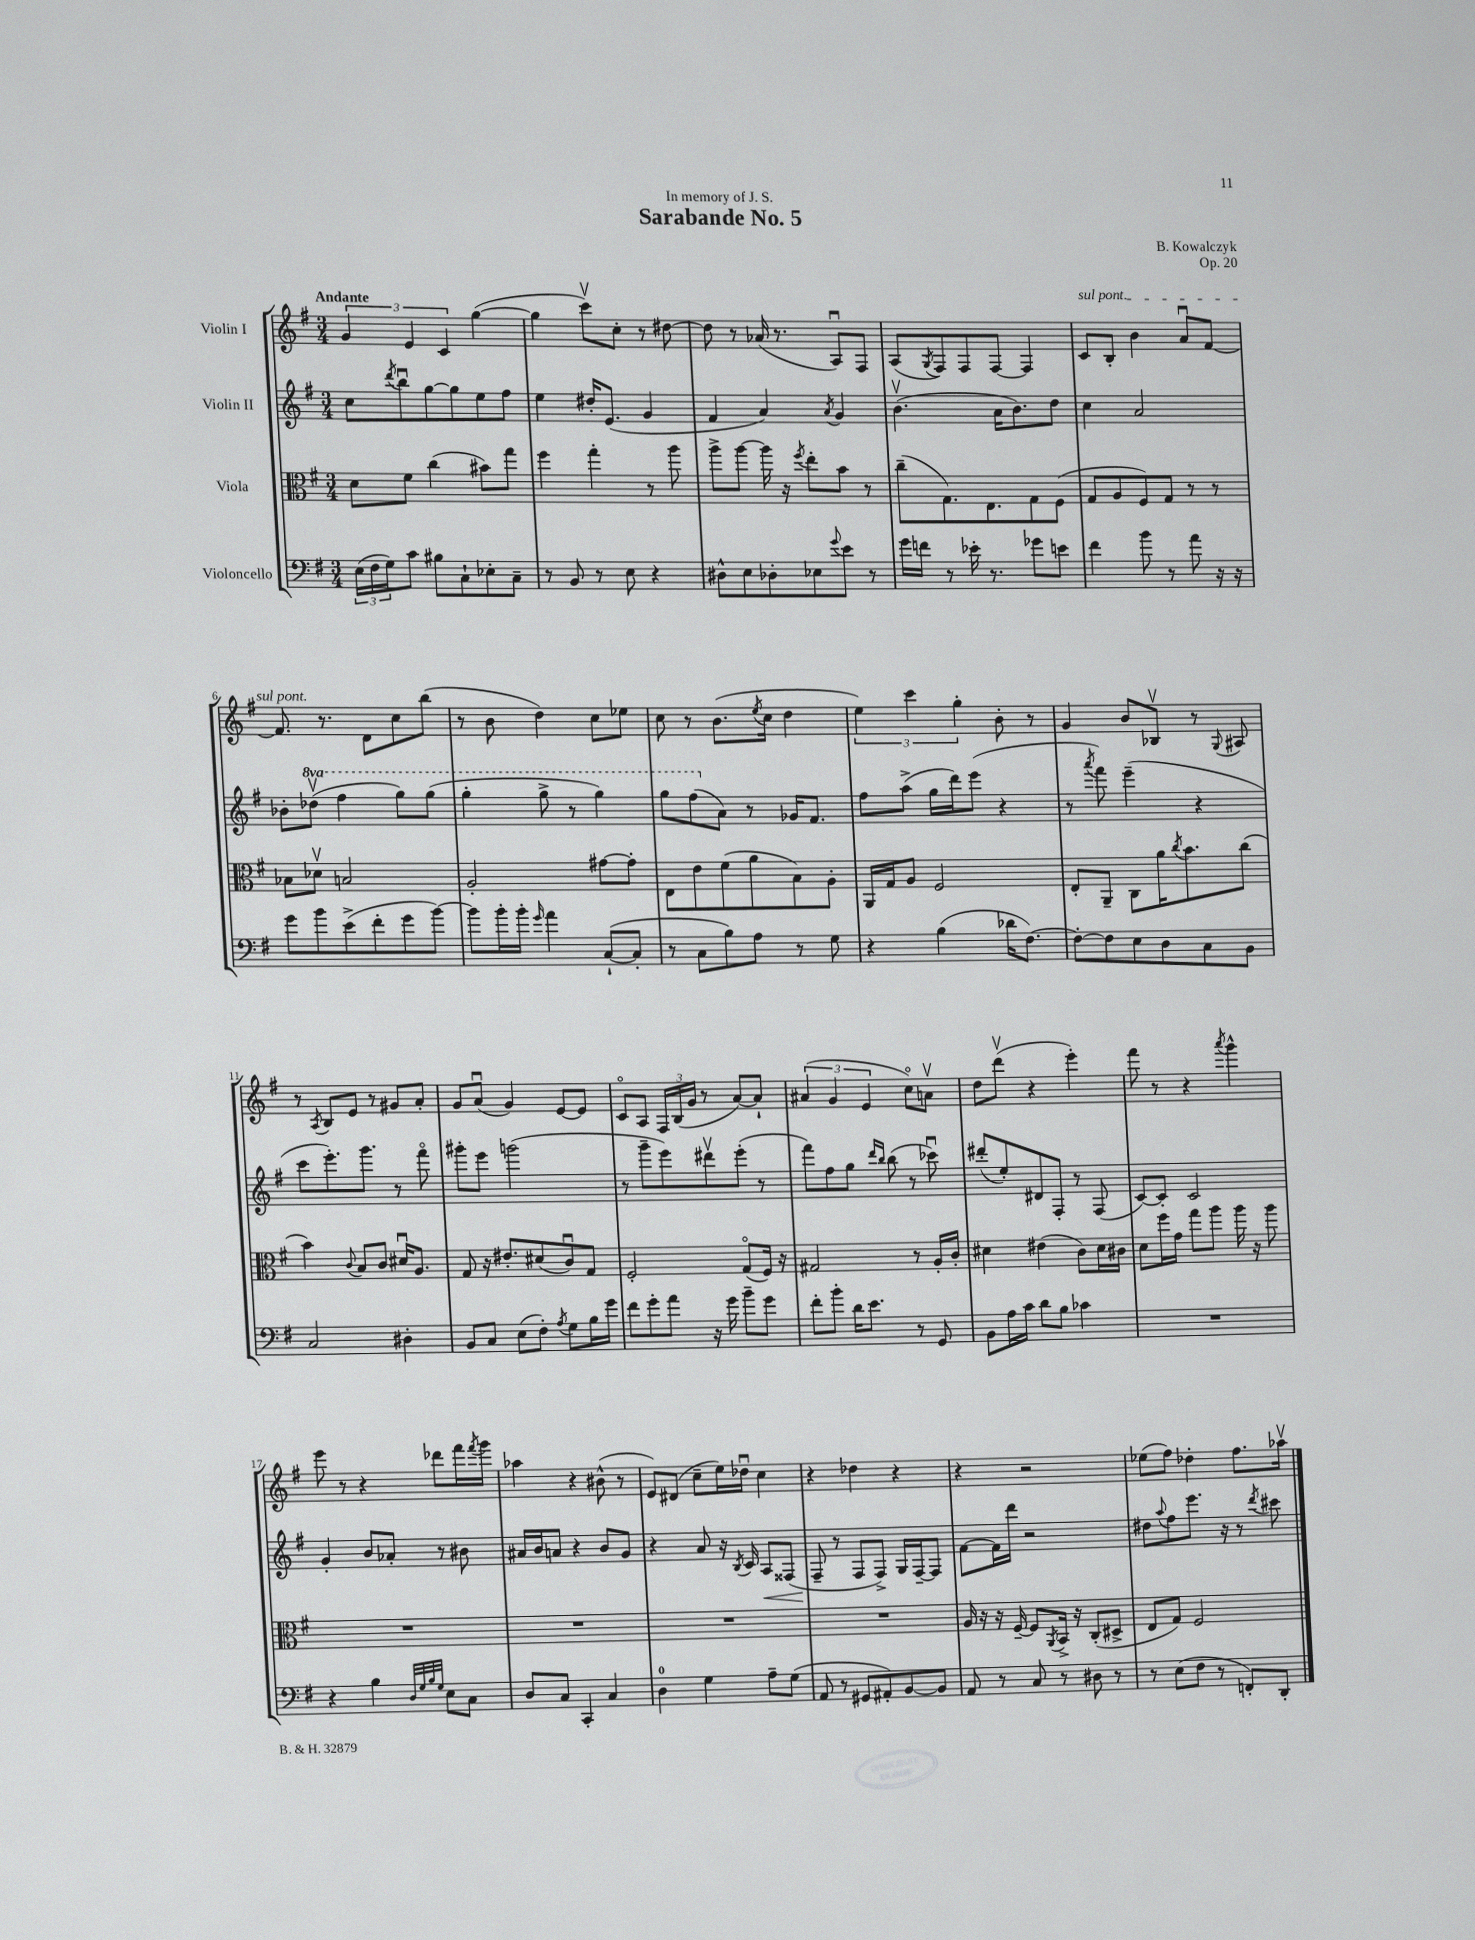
\header { title = "Sarabande No. 5" composer = "B. Kowalczyk" dedication = "In memory of J. S." opus = "Op. 20" }
<<
\new StaffGroup <<
\new Staff = "s0" \with { instrumentName = "Violin I" } {
    \clef treble \key g \major \numericTimeSignature \time 3/4 \tempo "Andante"
    \tuplet 3/2 { g'4 e'4 c'4 } g''4~( |
    g''4 c'''8\upbow) c''8-. r8 dis''8~ |
    dis''8 r8 aes'16( r8. a8\downbow) fis8 |
    a8( \acciaccatura { g8 } fis8) fis8 fis8~ fis4 |
    \once \override TextSpanner.bound-details.left.text = \markup { \italic "sul pont." } c'8\startTextSpan b8-. b'4 a'8\downbow fis'8~ |
    fis'8.\stopTextSpan r8. d'8 c''8 b''8( |
    r8 b'8 d''4) c''8 ees''8 |
    c''8 r8 b'8.( \acciaccatura { e''8 } c''16 d''4 |
    \tuplet 3/2 { e''4) c'''4 g''4-. } b'8-. r8 |
    g'4 b'8 bes8\upbow r8 \appoggiatura { g8 } ais8 |
    r8 \acciaccatura { a8 } b8 e'8 r8 gis'8 a'8-. |
    g'8 a'8\downbow( g'4) e'8~ e'8 |
    c'8\flageolet a8 \tuplet 3/2 { fis16 b16( g'16 } r8 a'8~) a'8-! |
    \tuplet 3/2 { ais'4( g'4 e'4 } c''8\flageolet) a'8\upbow |
    d''8 d'''8\upbow( r4 e'''4-.) |
    fis'''8 r8 r4 \acciaccatura { a'''8 } g'''4-^ |
    e'''8 r8 r4 des'''8 fis'''16 \acciaccatura { fis'''8 } g'''16 |
    aes''4 r4 bis'8-^( r8 |
    e'8) dis'8( c''8-- e''16) des''16\downbow c''4 |
    r4 des''4 r4 |
    r4 r2 |
    ees''8( fis''8) des''4-. fis''8. aes''16\upbow \bar "|." |
}
\new Staff = "s1" \with { instrumentName = "Violin II" } {
    \clef treble \key g \major \numericTimeSignature \time 3/4 \set Staff.ottavationMarkups = #ottavation-simple-ordinals
    c''8 \acciaccatura { d'''8 } b''8\downbow g''8~ g''8 e''8 fis''8 |
    e''4 dis''16-. e'8.( g'4 |
    fis'4 a'4) \acciaccatura { a'8 } g'4 |
    b'4.\upbow( a'16 b'8.) d''8 |
    c''4 a'2 |
    bes'8-. \ottava #1 des'''8\upbow( fis'''4 g'''8) g'''8( |
    g'''4-. g'''8-> r8 g'''4) |
    g'''8 fis'''8( \ottava #0 a'8) r8 ges'16 fis'8. |
    fis''8 a''8->( g''16 d'''16) e'''8( r4 |
    r8 \acciaccatura { a'''8 } fis'''8) e'''4--( r4 |
    c'''8 e'''8.-.) g'''8. r8 fis'''8\flageolet |
    gis'''8-. e'''8 g'''2( |
    r8 g'''8-- e'''8) dis'''8\upbow e'''8-.( r8 |
    fis'''8) fis''8 g''8 \grace { d'''16 b''16 } b''8( r8 ces'''8\downbow) |
    dis'''8-.( e''8-.) dis'8 fis8-. r8 fis8( |
    c'8~) c'8-. c'2 |
    g'4-. b'8 aes'8-. r8 bis'8 |
    ais'16 b'16 a'8 r4 b'8 g'8 |
    r4 a'8 r16 \acciaccatura { b8 } c'16 a8\< fisis8( |
    fis8--\! r8 fis8 fis8->) g16 fis16~-- fis8 |
    fis'8~ fis'16 d'''16 r2 |
    dis''8 \appoggiatura { a''8 } fis''8 e'''8. r16 r8 \acciaccatura { d'''8 } cis'''8 \bar "|." |
}
\new Staff = "s2" \with { instrumentName = "Viola" } {
    \clef alto \key g \major \numericTimeSignature \time 3/4
    d'8 fis'8 c''4( bis'8) g''8 |
    fis''4 g''4-. r8 a''8 |
    a''8-> a''8~ a''16 r16 \acciaccatura { fis''8 } e''8-. b'8 r8 |
    c''8--( g8.) e8. g8 fis8( |
    g8 a8 fis8) g8 r8 r8 |
    bes8 des'8\upbow b2 |
    a2-. gis'8~ gis'8-. |
    e8 e'8 fis'8( a'8 b8) a8-. |
    a,16 g16 a8 fis2 |
    e8-. a,8-- c8 a'16 \acciaccatura { c''8 } b'8. c''8( |
    b'4) \appoggiatura { c'8 } b8 c'8 dis'16\downbow a8. |
    g8 r16 eis'8.-. dis'8( c'8\downbow) g8 |
    fis2-. g8\flageolet( fis16) r16 |
    gis2 r8 a16-. c'16-. |
    dis'4 eis'4( c'8) dis'16 cis'16 |
    d'8 fis''16 g'16 g''8 a''8 a''16 r16 a''8 |
    R2. |
    R2. |
    R2. |
    R2. |
    a16 r16 r16 fis16~-- fis8 \acciaccatura { a,8 } b,16-> r16 c8-.( dis8-> |
    e8 g8) fis2 \bar "|." |
}
\new Staff = "s3" \with { instrumentName = "Violoncello" } {
    \clef bass \key g \major \numericTimeSignature \time 3/4
    \tuplet 3/2 { e16( fis16 g16) } c'8 bis8 c8-! ees8-. c8-- |
    r8 b,8 r8 e8 r4 |
    dis8-^ e8 des8-. ees8 \appoggiatura { g'8 } e'8 r8 |
    g'16 f'16 r8 ees'16-. r8. ges'8 e'8 |
    fis'4 b'8 r8 a'8 r16 r16 |
    g'8 b'8 e'8->( fis'8-. g'8 b'8~) |
    b'8 b'16-. b'16-. \grace { g'16 } a'4 c8~-!( c8-. |
    r8 c8 b8) a8 r8 g8 |
    r4 b4( des'16 fis8.~) |
    fis8~-. fis8 e8 d8 c8 b,8 |
    c2 dis4-. |
    b,8 c8 e8( fis8-.) \acciaccatura { a8 } g8 b16 g'16 |
    fis'8 g'8-. a'8 r16 g'16 b'8-- g'8 |
    fis'8-. b'8-. d'16 e'8. r8 g,8 |
    b,8 a16 c'16 d'8 b8 ces'4 |
    R2. |
    r4 b4 \grace { d32 g32 b32 g32 } e8 c8 |
    d8 c8 c,4-. c4 |
    d4-0 g4 a8-- g8( |
    a,8 r8 gis,8 ais,8-.) b,8~ b,8 |
    a,8 r8 c8 r8 dis8 r8 |
    r8 e8( fis8 r8 f,8-.) d,8-. \bar "|." |
}
>>
>>
